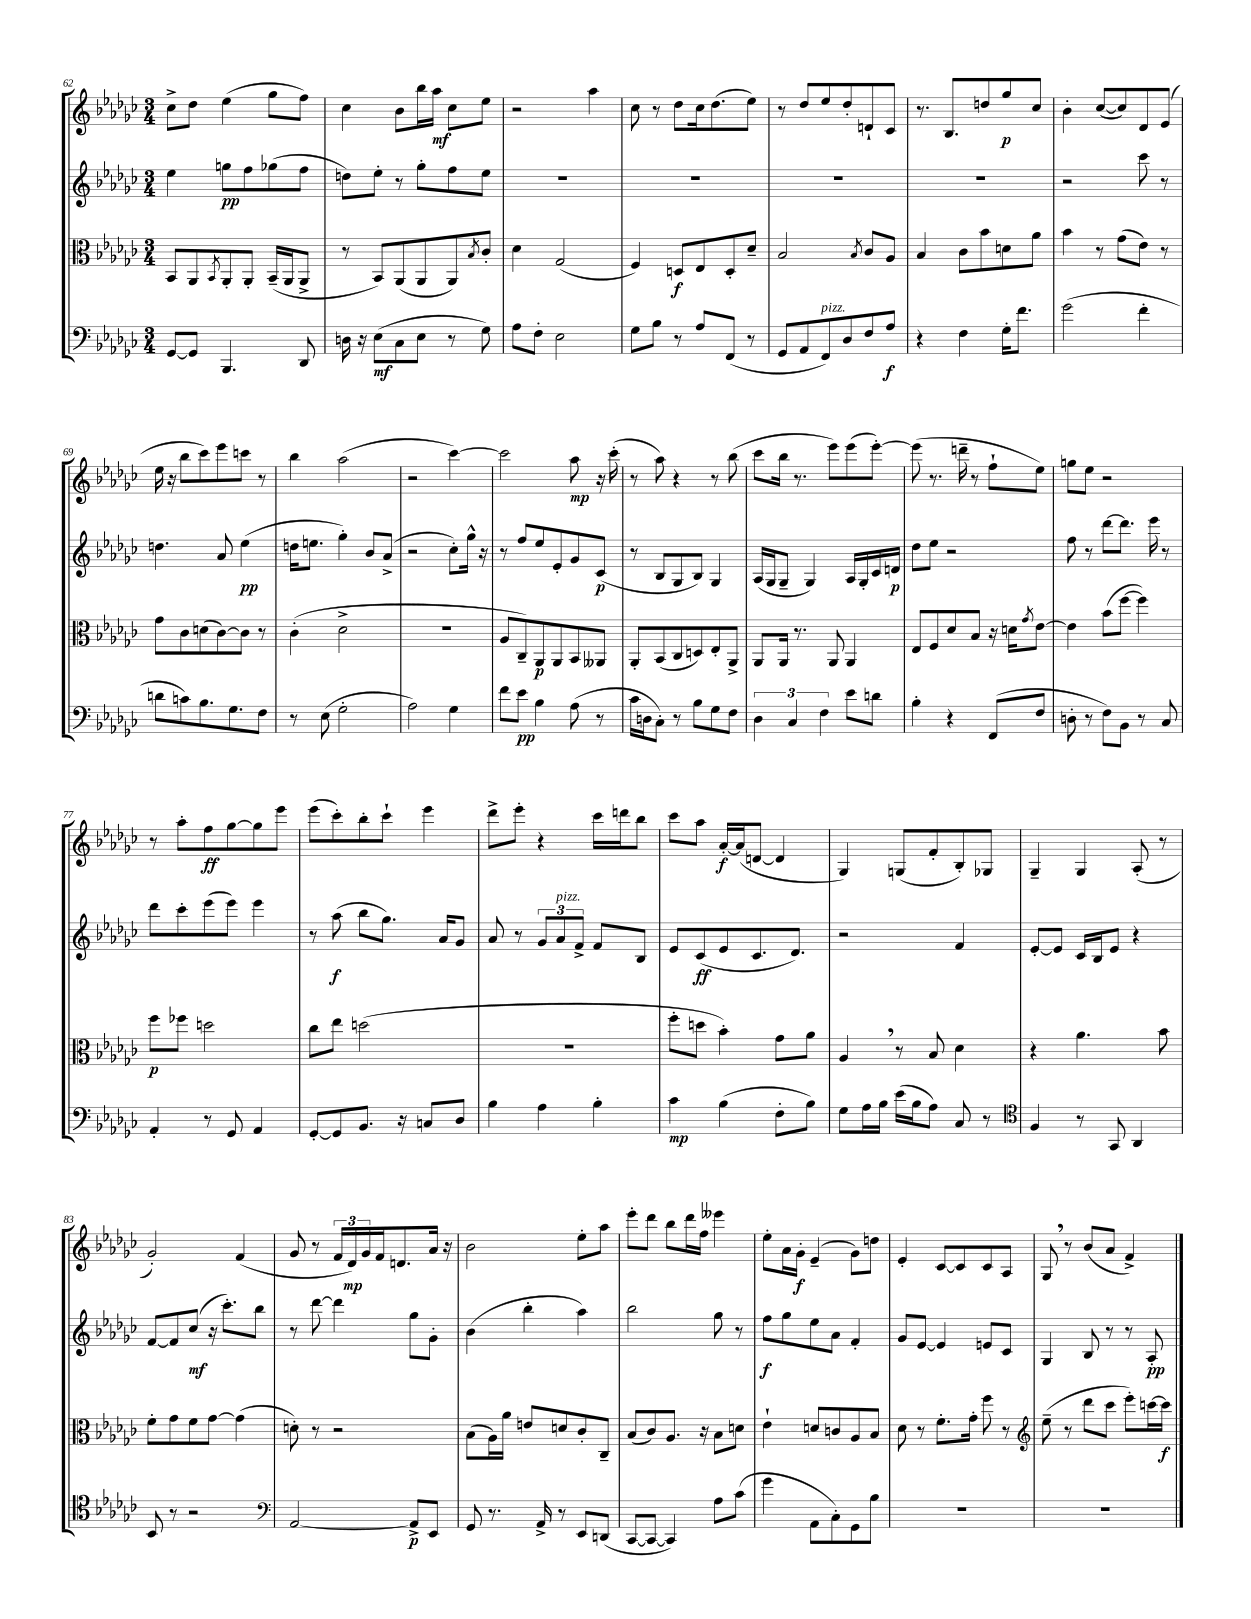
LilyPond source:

<<
\new StaffGroup <<
\new Staff = "s0" {
    \clef treble \key ges \major \numericTimeSignature \time 3/4
    ces''8-> des''8 ees''4( ges''8 f''8) |
    ces''4 bes'8 bes''16 aes''16\mf ces''8 ees''8 |
    r2 aes''4 |
    ces''8 r8 des''8 ces''16 des''8.( ees''8) |
    r8 des''8 ees''8 des''8-. d'8-! ces'8 |
    r8. bes8. d''8 ges''8\p ces''8 |
    bes'4-. ces''8~( ces''8) des'8 ees'8( |
    ees''16 r16 bes''8 ces'''8) ees'''8 c'''8 r8 |
    bes''4 aes''2( |
    r2 ces'''4~) |
    ces'''2 aes''8\mp r16 ces'''16-.( |
    r8 aes''8) r4 r8 bes''8( |
    ces'''8 bes''16 r8. ees'''8) ees'''8( ees'''8~-.) |
    ees'''8( r8. d'''16-- r8 f''8-! ees''8) |
    g''8 ees''8 r2 |
    r8 aes''8-. f''8\ff ges''8~ ges''8 ees'''8 |
    ees'''8( ces'''8-.) bes''8-. ces'''8-! ees'''4 |
    des'''8-> ees'''8-. r4 ces'''16 d'''16 bes''8 |
    ces'''8 aes''8 aes'16~-.\f aes'16( d'8~ d'4 |
    ges4) g8( f'8-. bes8-.) ges8 |
    ges4-- ges4 aes8-.( r8 |
    ges'2-.) f'4( |
    ges'8 r8 \tuplet 3/2 { f'16 des'16\mp) ges'16 } f'16 d'8. aes'16 r16 |
    bes'2 ees''8-. aes''8 |
    ees'''8-. des'''8 bes''8 des'''16 f''16 eeses'''4 |
    ees''8-. aes'16 ges'16-.\f ees'4--( ges'8) d''8 |
    ees'4-. ces'8~ ces'8 ces'8 aes8 |
    ges8 \breathe r8 bes'8( aes'8 f'4->) \bar "|." |
}
\new Staff = "s1" {
    \clef treble \key ges \major \numericTimeSignature \time 3/4
    ees''4 g''8\pp f''8 ges''8( f''8 |
    d''8) ees''8-. r8 ges''8-. f''8 ees''8 |
    R2. |
    R2. |
    R2. |
    R2. |
    r2 ces'''8 r8 |
    d''4. aes'8 ees''4\pp( |
    d''16 e''8. ges''4-.) bes'8 aes'8->( |
    r2 ces''8-.) ges''16-^ r16 |
    r8 f''8 ees''8 ees'8-. ges'8 ces'8\p( |
    r8 bes8 ges8 bes8) ges4 |
    aes16( ges16 ges8-- ges4) aes16 ges16-. ces'16 d'16\p |
    des''8 ees''8 r2 |
    f''8 r8 des'''8~ des'''8. ees'''16 r8 |
    des'''8 ces'''8-. ees'''8( ees'''8) ees'''4 |
    r8 aes''8\f( bes''8 ges''8.) aes'16 ges'8 |
    aes'8 r8 \tuplet 3/2 { ges'8 aes'8^\markup { \italic "pizz." } f'8-> } f'8 bes8 |
    ees'8 ces'8\ff( ees'8 ces'8. des'8.) |
    r2 f'4 |
    ees'8~-. ees'8 ces'16 bes16 ees'8 r4 |
    f'8~ f'8 ces''8\mf( r16 ces'''8.-.) bes''8 |
    r8 des'''8~ des'''4 ges''8 ges'8-. |
    bes'4( bes''4-. aes''4) |
    bes''2 ges''8 r8 |
    f''8\f ges''8 ees''8 aes'8 f'4-. |
    ges'8 ees'8~ ees'4 e'8 ces'8 |
    ges4 bes8 r8 r8 aes8-.\pp \bar "|." |
}
\new Staff = "s2" {
    \clef alto \key ges \major \numericTimeSignature \time 3/4
    bes,8 aes,8 \acciaccatura { bes,8 } aes,8-. aes,8-. bes,16--( aes,16 aes,8-> |
    r8 bes,8) aes,8( aes,8 aes,8) \acciaccatura { bes8 } ces'8-. |
    des'4 ges2( |
    f4) d8\f ees8 d8-. des'8-- |
    bes2 \acciaccatura { bes8 } ces'8 aes8 |
    bes4 ces'8 bes'8 d'8 aes'8 |
    bes'4 r8 ges'8( ees'8) r8 |
    ges'8 ces'8 d'8( ces'8~) ces'8 r8 |
    ces'4-.( des'2-> |
    R2. |
    aes8 ces8--) aes,8\p aes,8 bes,8 aeses,8 |
    aes,8-. bes,8( ces8 d8) ees8-. aes,8-> |
    aes,8 aes,16 r8. aes,8 aes,4 |
    ees8 f8 des'8 bes8 r16 d'16 \acciaccatura { ges'8 } ees'8~ |
    ees'4 bes'8( f''8~ f''4) |
    f''8\p fes''8 d''2 |
    ces''8 ees''8 d''2( |
    R2. |
    f''8-. d''8 bes'4-.) ges'8 aes'8 |
    aes4 \breathe r8 bes8 des'4 |
    r4 aes'4. bes'8 |
    f'8-. ges'8 f'8 ges'8~ ges'4( |
    d'8-.) r8 r2 |
    bes8( aes16) aes'16 e'8 d'8 ces'8-. ces8-- |
    bes8( ces'8) aes8. r16 bes8 d'8 |
    ees'4-! d'8 c'8 aes8 bes8 |
    des'8 r8 f'8.-. ges'16-. f''8 r8 |
    \clef treble ees''8--( r8 des'''8 ces'''8 ees'''8-.) c'''16~ c'''16\f \bar "|." |
}
\new Staff = "s3" {
    \clef bass \key ges \major \numericTimeSignature \time 3/4
    ges,8~ ges,8 bes,,4. des,8 |
    d16 r16 ees8\mf( ces8 ees8 r8 ges8) |
    aes8 f8-. ees2 |
    ges8 bes8 r8 aes8 f,8( r8 |
    ges,8 aes,8 f,8^\markup { \italic "pizz." }) des8 f8 aes8\f |
    r4 f4 ges16-. f'8. |
    ges'2( f'4-. |
    d'8 c'8) bes8. ges8. f8 |
    r8 ees8( ges2-. |
    aes2) ges4 |
    f'8 ees'8\pp bes4 aes8( r8 |
    ces'16 d16 ces8-.) r8 bes8 ges8 f8 |
    \tuplet 3/2 { des4 ces4 f4 } ees'8 d'8 |
    bes4-. r4 f,8( f8 |
    d8-. r8 f8) bes,8 r8 ces8 |
    aes,4-. r8 ges,8 aes,4 |
    ges,8~-. ges,8 bes,8. r16 c8 des8 |
    bes4 aes4 bes4-. |
    ces'4\mp bes4( f8-. bes8) |
    ges8 aes16 bes16 ees'16( bes16 aes8) ces8 r8 |
    \clef tenor f4 r8 ges,8 aes,4 |
    bes,8 r8 r2 |
    \clef bass aes,2~ aes,8->\p ees,8 |
    ges,8 r8. aes,16-> r8 ees,8 d,8( |
    ces,8~ ces,8~ ces,4) aes8 ces'8( |
    ges'4 aes,8 ces8-.) ges,8 bes8 |
    R2. |
    R2. \bar "|." |
}
>>
>>
\layout { \context { \Score currentBarNumber = #62 } }
